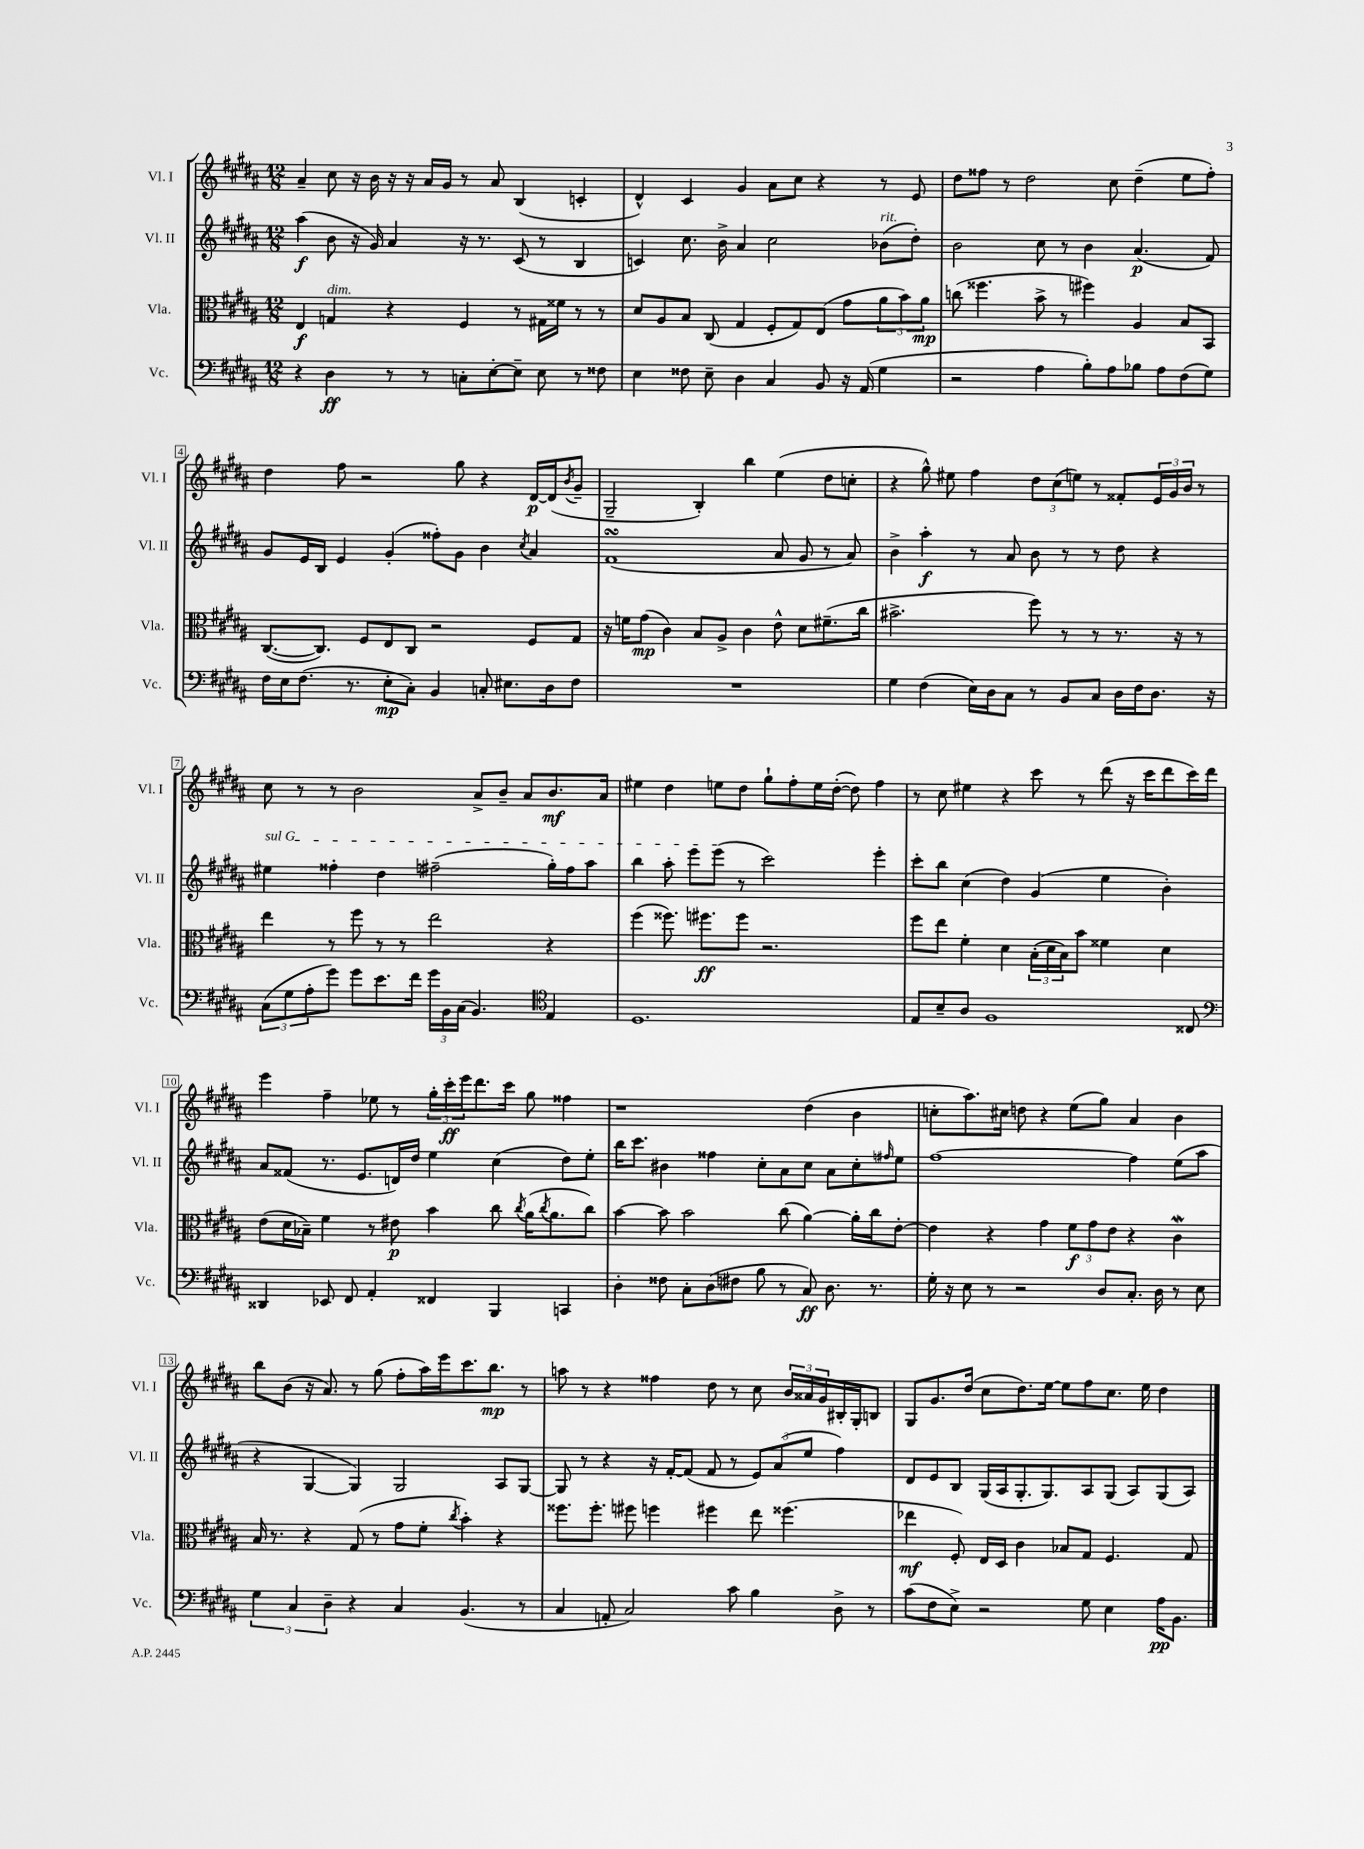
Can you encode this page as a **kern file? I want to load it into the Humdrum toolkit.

**kern	**kern	**kern	**kern
*staff4	*staff3	*staff2	*staff1
*clefF4	*clefC3	*clefG2	*clefG2
*k[f#c#g#d#a#]	*k[f#c#g#d#a#]	*k[f#c#g#d#a#]	*k[f#c#g#d#a#]
*M12/8	*M12/8	*M12/8	*M12/8
4r	4E/	(4aa#\	4a#~/
4D#\	4G/	8b\	8cc#\
.	.	16r	16r
.	.	16g#/)	16b\
8r	4r	4a#/	16r
.	.	.	16r
8r	.	.	16a#/LL
.	.	.	16g#/JJ
8C'\L	4F#/	16r	8r
.	.	8.r	.
[8E'\	.	.	8a#/
8E~\]J	8r	(8c#/	(4B/
8E\	16G#\LL	8r	.
.	16f##\JJ	.	.
8r	8r	4B/	4c'/
8F##\	8r	.	.
=	=	=	=
4E\	8d#/L	4c/)	4d#^^/)
.	8A#/	.	.
8F##\	8B/J	8.cc#\	4c#/
8E~\	(8C#/	.	.
.	.	16b^\	.
4D#\	4G#/	4a#/	4g#/
4C#/	8F#'/L	2cc#\	8a#\L
.	8G#/)	.	8cc#\J
8BB/	(8E/J	.	4r
16r	8g#\L	.	.
(16AA#/	.	.	.
4G#\	12a#\	(8b-\L	8r
.	12b\)	.	.
.	.	8dd#'\J)	8e/
.	12a#\J	.	.
=	=	=	=
2r	(8cc\	2b\	8dd#\L
.	4.ff##\	.	8ff##\J
.	.	.	8r
.	.	.	2dd#\
4A#\	8b^\	8cc#\	.
.	8r	8r	.
8B'\L)	4ff#\)	4b\	.
8A#\	.	.	8cc#\
8B-\J	4A#/	(4.a#/	(4dd#~\
8A#\L	.	.	.
(8F#\	8B/L	.	8ee\L
8G#\J)	8BB/J	8f#/)	8ff##'\J)
=	=	=	=
16F#\LL	([8.C#/L	8g#/L	4dd#\
16E\J	.	.	.
(8.F#\J	.	16e/L	.
.	8.C#/]J)	16B/JJ	.
.	.	4e/	8ff#\
8.r	.	.	.
.	8F#/L	.	2r
8E'\L	8E/	(4g#'/	.
8C#'\J)	8C#/J	.	.
4BB/	2r	8ff##'\L)	.
.	.	8g#\J	8gg#\
8C'/	.	4b\	4r
8.E#\L	.	.	.
.	.	8qcc#/	.
.	8F#/L	4a#/	[16d#/LL
16D#\k	.	.	(16d#/]J
.	.	.	8qb/
8F#\J	8G#/J	.	8g#~/J
=	=	=	=
1.r	16r	(1f#	2G#~/
.	16f\LK	.	.
.	(8g#\J	.	.
.	4c#\)	.	.
.	8B/L	.	4B'/)
.	8A#^/J	.	.
.	4c#\	.	4bb\
.	8e^^\	8a#/	(4ee\
.	8d#\L	8g#/	.
.	(8.f#~\	8r	8dd#\L
.	.	8a#/)	8cc'\J
.	16cc#\Jk	.	.
=	=	=	=
4G#\	2.b#^\	4b^\	4r
(4F#\	.	4aa#'\	8gg#^^\)
.	.	.	8ee#\
16E\LL)	.	8r	4ff#\
16D#\J	.	.	.
8C#\J	.	8a#/	.
8r	8ff#\)	8b\	12dd#\L
.	.	.	(12cc#\
8BB/L	8r	8r	.
.	.	.	12ee\J)
8C#/J	8r	8r	8r
16D#\LL	8.r	8dd#\	8f##'/L
16F#\J	.	.	.
8.D#\J	.	4r	24e/L
.	.	.	24g#/
.	16r	.	.
.	.	.	24b/JJ
.	8r	.	8r
16r	.	.	.
=	=	=	=
(12C#\L	4ee\	4ee#\	8cc#\
12G#\	.	.	.
.	.	.	8r
12A#'\	.	.	.
8g#\J)	8r	4ff##'\	8r
8g#\L	8ff#\	.	2b\
8.e\	8r	4dd#\	.
.	8r	.	.
16f#\Jk	.	.	.
24g#\LL	2ee\	(2ff#~\	.
24BB\	.	.	.
(24C#\JJ	.	.	.
4.BB/)	.	.	8a#^/L
.	.	.	8b~/J
.	.	.	8a#/L
*clefC4	*	*	*
4E/	4r	16gg#'\LL)	8.b/
.	.	16ff#\J	.
.	.	8aa#\J	.
.	.	.	16a#/Jk
=	=	=	=
1.D#	(4ff#\	4bb\	4ee#\
.	8.ff##\)	8aa#'\	4dd#\
.	.	8eee\L	.
.	8.ff#\L	.	.
.	.	(8eee\J	8ee\L
.	8ff#\J	8r	8dd#\J
.	2.r	2ccc#\)	8gg#`\L
.	.	.	8ff#'\
.	.	.	16ee\L
.	.	.	([16dd#'\JJ
.	.	.	8dd#\])
.	.	4eee'\	4ff#\
=	=	=	=
8E/L	8ff#\L	8ccc#'\L	8r
8B~/	8ee\J	8bb\J	8cc#\
8A#/J	4f#'\	(4cc#\	4ee#\
1F#	.	.	.
.	4d#\	4dd#\)	4r
.	(24B'\LL	(4g#/	8ccc#\
.	24d#\	.	.
.	24B\J)	.	.
.	8b\J	.	8r
.	4f##\	4ee\	(8ddd#\
.	.	.	16r
.	.	.	16ccc#\LK
.	4d#\	4b'\)	8ddd#\
8C##/	.	.	16ccc#\L)
.	.	.	16ddd#\JJ
=	=	=	=
*clefF4	*	*	*
4DD##/	(8e\L	8a#/L	4eee\
.	16d#\L	(8f##/J	.
.	16B-~\JJ)	.	.
8EE-/	4f#\	8.r	4ff#~\
8FF#/	.	.	.
.	.	8.e/L	.
4AA#'/	8r	.	8ee-\
.	8e#\	16d/L)	8r
.	.	16dd#/JJ	.
4FF##/	4b\	4ee\	24gg#'\LL
.	.	.	24ccc#'\
.	.	.	24eee\J
.	.	.	8.ddd#\
4BBB/	8cc#\	(4cc#\	.
.	.	.	16ccc#\Jk
.	8qcc#/	.	.
.	(16a#\LK	.	8gg#\
.	8qcc#/	.	.
.	8.a#\	.	.
4CC/	.	8dd#\L)	4ff##\
.	8cc#\J)	8ee'\J	.
=	=	=	=
4D#'\	[4b\	16bb\LK	1r
.	.	8.ccc#\J	.
8F##\	8b\]	4b#\	.
8C#'\L	2b\	.	.
(8D#\	.	4ff##\	.
8F#\J	.	.	.
8B\	.	8cc#'\L	.
8r	(8cc#\	8a#\	.
8C#/)	[4a#\)	8cc#\J	(4dd#\
8.D#\	.	8a#\L	.
.	16a#'\]LL	8cc#'\	4b\
8.r	16cc#\J	.	.
.	.	16qqff#/	.
.	[8e'\J	8ee\J	.
=	=	=	=
16G#'\	4e\]	[1ff#	8cc'\L
16r	.	.	.
8E\	.	.	8.aa#\)
8r	4r	.	.
.	.	.	16cc#\Jk
2r	.	.	8dd\
.	4g#\	.	4r
.	12f#\L	.	(8ee\L
.	12g#\	.	.
8D#/L	.	.	8gg#\J)
.	12e\J	.	.
8.C#'/J	4r	4ff#\]	4a#/
16D#\	.	.	.
8r	4c#\	(8ee\L	4b\
8E\	.	8aa#\J	.
=	=	=	=
6G#\	16B/	4r	8bb\L
.	8.r	.	.
.	.	.	(8b\J
6C#/	.	.	.
.	4r	[4G#/	16r
.	.	.	8.a#/)
6D#~\	.	.	.
4r	(8G#/	4G#/])	8r
.	8r	.	(8gg#\
4C#/	8g#\L	2G#/	8ff#'\L
.	8f#'\J	.	16aa#\L)
.	.	.	16eee\J
.	8qcc#/	.	.
(4.BB/	4b'\)	.	8.ccc#\
.	.	.	8.bb\J
.	4r	8A#/L	.
8r	.	[8G#/J	8r
=	=	=	=
4C#/	8.ff##\L	8G#/]	8aa\
.	.	8r	8r
.	8.ff##'\J	.	.
8AA'/	.	4r	4r
2C#/)	8ff#\	.	.
.	4ff\	16r	4ff##\
.	.	[16f#'/LK	.
.	.	(8f#/]J	.
.	4ff#\	8f#/	8dd#\
8c#\	.	8r	8r
4B\	8ee\	12e/L)	8cc#\
.	.	(12a#/	.
.	(4.ff##\	.	24b/LL
.	.	12ee/J	24a##/
.	.	.	24g#/
8D#^\	.	4ff#\)	16B#'/
.	.	.	16G#'/J
8r	.	.	8B/J
=	=	=	=
(8c#\L	4ee-\	8d#/L	8G#/L
8F#\	.	8e/	8.g#/
8E^\J)	8F#'/)	8B/J	.
.	.	.	(16dd#/Jk
2r	16E/LL	(16G#/LL	8cc#\L
.	16D#/JJ	16A#/J	.
.	4c#\	8.G#'/	8.dd#\)
.	.	8.G#/)	[16ee\Jk
.	8B-/L	.	8ee\]L
8G#\	8G#/J	8A#/	8ff#\
4E\	4.F#/	(8G#/J	8.cc#\J
.	.	8A#/L)	.
.	.	.	16ee\
16A#\LK	.	(8G#/	4dd#\
8.BB\J	.	.	.
.	8G#/	8A#/J)	.
==	==	==	==
*-	*-	*-	*-
